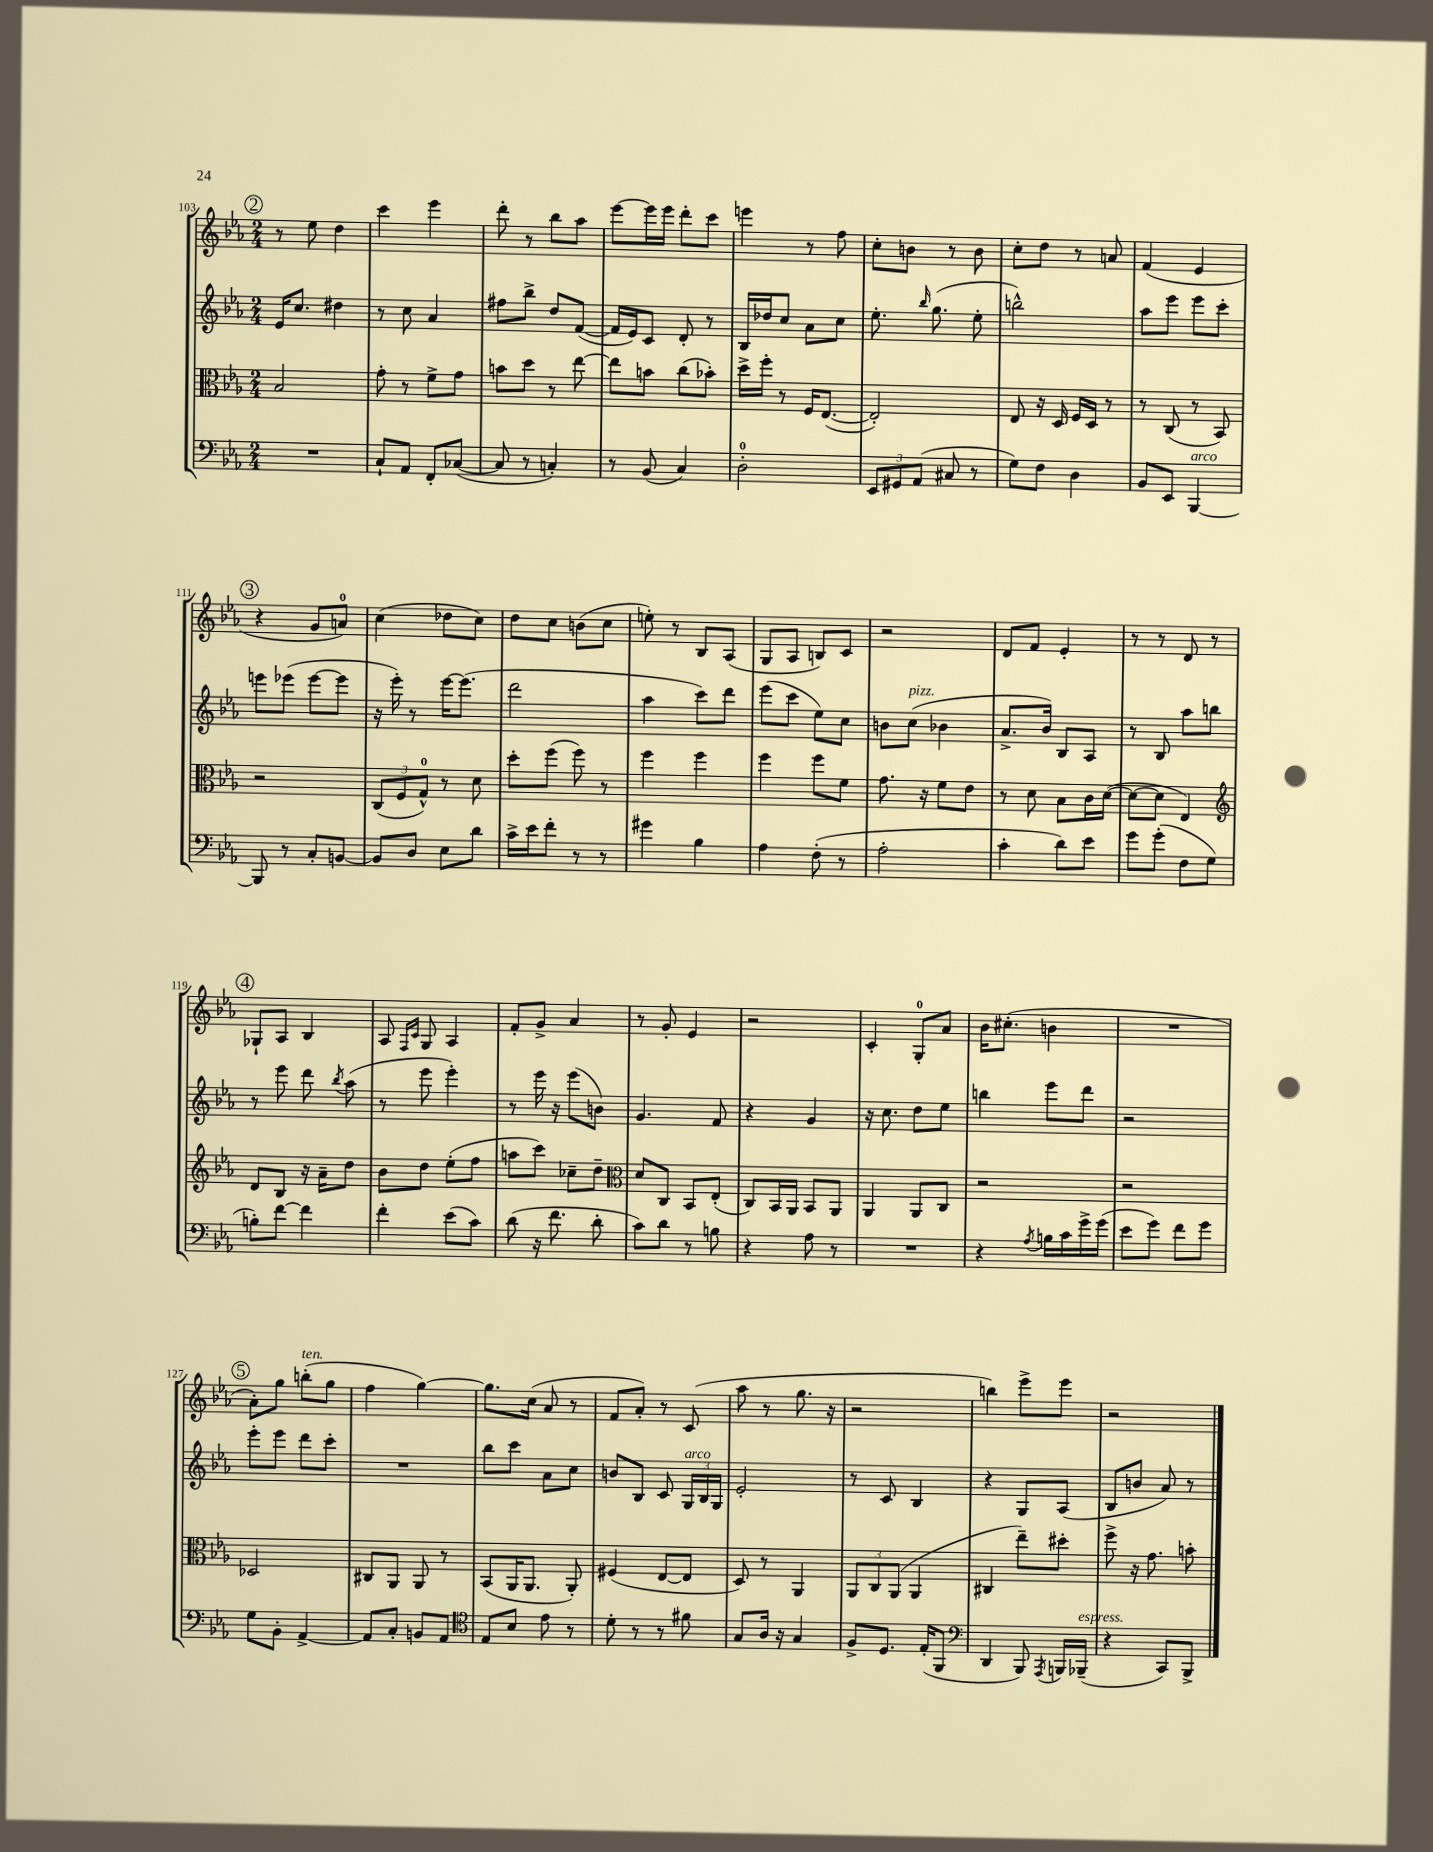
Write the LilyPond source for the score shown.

<<
\new StaffGroup <<
\new Staff = "s0" {
    \clef treble \key ees \major \numericTimeSignature \time 2/4
    \autoBeamOff \mark \markup { \circle "2" } r8 ees''8 d''4 |
    c'''4 ees'''4 |
    d'''8-. r8 bes''8[ aes''8] |
    ees'''8[~ ees'''16 ees'''16] d'''8[-. c'''8] |
    e'''4 r8 f''8 |
    c''8[-. b'8] r8 b'8 |
    c''8[-. d''8] r8 a'8 |
    f'4( ees'4 |
    \mark \markup { \circle "3" } r4 g'8[ a'8]-0) |
    c''4( des''8[ c''8]) |
    d''8[ c''8] b'8[( c''8] |
    e''8-.) r8 bes8[ aes8]( |
    g8[ aes8] b8[) c'8] |
    r2 |
    d'8[ f'8] ees'4-. |
    r8 r8 d'8 r8 |
    \mark \markup { \circle "4" } ges8[-! aes8] bes4 |
    aes8 \grace { f16[ c'16] } g8 aes4 |
    f'8[-. g'8]-> aes'4 |
    r8 g'8-. ees'4 |
    r2 |
    c'4-. g8[-0-. aes'8] |
    bes'16[ cis''8.]-.( b'4 |
    R2 |
    \mark \markup { \circle "5" } aes'8[-.) g''8] b''8[-.^\markup { \italic "ten." }( g''8] |
    f''4 g''4~) |
    g''8.[ c''16]( aes'8 r8 |
    f'8[ aes'8]-.) r8 c'8( |
    aes''8 r8 g''8. r16 |
    r2 |
    b''4) ees'''8[-> ees'''8] |
    r2 \bar "|." |
}
\new Staff = "s1" {
    \clef treble \key ees \major \numericTimeSignature \time 2/4
    \autoBeamOff \mark \markup { \circle "2" } ees'16[ c''8.] dis''4 |
    r8 c''8 aes'4 |
    fis''8[ bes''8]-> d''8[ f'8]~( |
    f'16[ ees'16) c'8] d'8-. r8 |
    bes16[ des''16 c''8] aes'8[ c''8] |
    ees''8.-. \grace { bes''16 } g''8.( ees''8-. |
    b''2-^) |
    aes''8[ ees'''8] ees'''8[ c'''8]-. |
    \mark \markup { \circle "3" } e'''8[ ees'''8]( ees'''8[~ ees'''8] |
    r16 ees'''16-.) r8 ees'''16[~ ees'''8.]( |
    d'''2 |
    aes''4 c'''8[) d'''8] |
    ees'''8[( c'''8] ees''8[) c''8] |
    b'8[ c''8]^\markup { \italic "pizz." }( bes'4 |
    aes'8.[-> bes'16]) bes8[ aes8] |
    r8 bes8 aes''8[ b''8] |
    \mark \markup { \circle "4" } r8 ees'''8 d'''8 \acciaccatura { bes''8 } aes''8( |
    r8 ees'''8 ees'''4-.) |
    r8 ees'''16 r16 ees'''8[( b'8]) |
    g'4. f'8 |
    r4 g'4 |
    r16 c''8. d''8[ ees''8] |
    b''4 ees'''8[ d'''8] |
    r2 |
    \mark \markup { \circle "5" } ees'''8[-. ees'''8] d'''8[ c'''8]-. |
    R2 |
    bes''8[ c'''8] aes'8[ c''8] |
    b'8[ bes8] c'8 \tuplet 3/2 { g16[^\markup { \italic "arco" } bes16 g16] } |
    ees'2-. |
    r8 c'8 bes4 |
    r4 g8[ aes8]( |
    bes8[ b'8] aes'8) r8 \bar "|." |
}
\new Staff = "s2" {
    \clef alto \key ees \major \numericTimeSignature \time 2/4
    \autoBeamOff \mark \markup { \circle "2" } bes2 |
    g'8-. r8 f'8[-> g'8] |
    b'8[ d''8] r8 ees''8~ |
    ees''8[ b'8] c''8[( bes'8]-.) |
    d''16[-> f''16]-. r8 f16[ ees8.]~( |
    ees2-.) |
    ees8 r16 d16 f16[ d16] r8 |
    r8 c8( r8 bes,8) |
    \mark \markup { \circle "3" } r2 |
    \tuplet 3/2 { c8[( f8 g8]-0-^) } r8 d'8 |
    d''8[-. f''8]( f''8) r8 |
    f''4 f''4 |
    f''4 f''8[ f'8] |
    g'8. r16 f'8[ ees'8] |
    r8 d'8 bes8[ c'16 d'16]~( |
    d'8[~ d'8] ees4) |
    \mark \markup { \circle "4" } \clef treble d'8[ bes8] r16 aes'16[-- d''8] |
    bes'8[ d''8] ees''8[-.( f''8] |
    a''8[ c'''8]) ces''8[-- d''8]-- |
    \clef alto d'8[ c8] bes,8[ ees8]-.( |
    c8[) bes,16 aes,16] bes,8[ aes,8] |
    aes,4 aes,8[ c8] |
    r2 |
    r2 |
    \mark \markup { \circle "5" } des2 |
    cis8[ aes,8] aes,8 r8 |
    bes,8[( aes,16 aes,8.] aes,8-.) |
    fis4( ees8[~ ees8] |
    d8) r8 aes,4 |
    \tuplet 3/2 { aes,8[ c8 aes,8]( } aes,4 |
    cis4 ees''8[--) dis''8]-. |
    f''8-> r16 g'8. b'8-. \bar "|." |
}
\new Staff = "s3" {
    \clef bass \key ees \major \numericTimeSignature \time 2/4
    \autoBeamOff \mark \markup { \circle "2" } R2 |
    c8[-! aes,8] f,8[-. ces8]~( |
    ces8 r8 c4-.) |
    r8 bes,8( c4) |
    d2-0-. |
    \tuplet 3/2 { ees,8[ gis,8 aes,8]( } cis8 r8 |
    g8[) f8] d4 |
    bes,8[ ees,8] bes,,4~^\markup { \italic "arco" } |
    \mark \markup { \circle "3" } bes,,8 r8 c8[-. b,8]~ |
    b,8[ d8] ees8[ d'8] |
    c'16[-> ees'16 f'8]-. r8 r8 |
    gis'4 bes4 |
    aes4 f8-.( r8 |
    aes2-. |
    c'4-. d'8[) ees'8] |
    g'8[ g'8]-.( f8[ g8] |
    \mark \markup { \circle "4" } b8[-.) f'8]~ f'4 |
    f'4-. ees'8[( c'8]) |
    d'8( r16 f'8. d'8-. |
    c'8[) d'8] r8 b8 |
    r4 aes8 r8 |
    R2 |
    r4 \acciaccatura { aes8 } b16[ c'16 g'16-> g'16]( |
    ees'8[ g'8]) f'8[ g'8] |
    \mark \markup { \circle "5" } g8[ bes,8]-. aes,4~-> |
    aes,8[ c8]-. b,8[ aes,8] |
    \clef tenor ees8[ bes8] ees'8 r8 |
    d'8-. r8 r8 fis'8 |
    g8[ aes16] r16 g4 |
    f8[-> d8.] ees16[-.( f,8] |
    \clef bass d,4 bes,,8) \acciaccatura { aes,,8 } b,,16[ bes,,16]--^\markup { \italic "espress." }( |
    r4 c,8[) bes,,8]-> \bar "|." |
}
>>
>>
\layout { \context { \Score currentBarNumber = #103 } }
